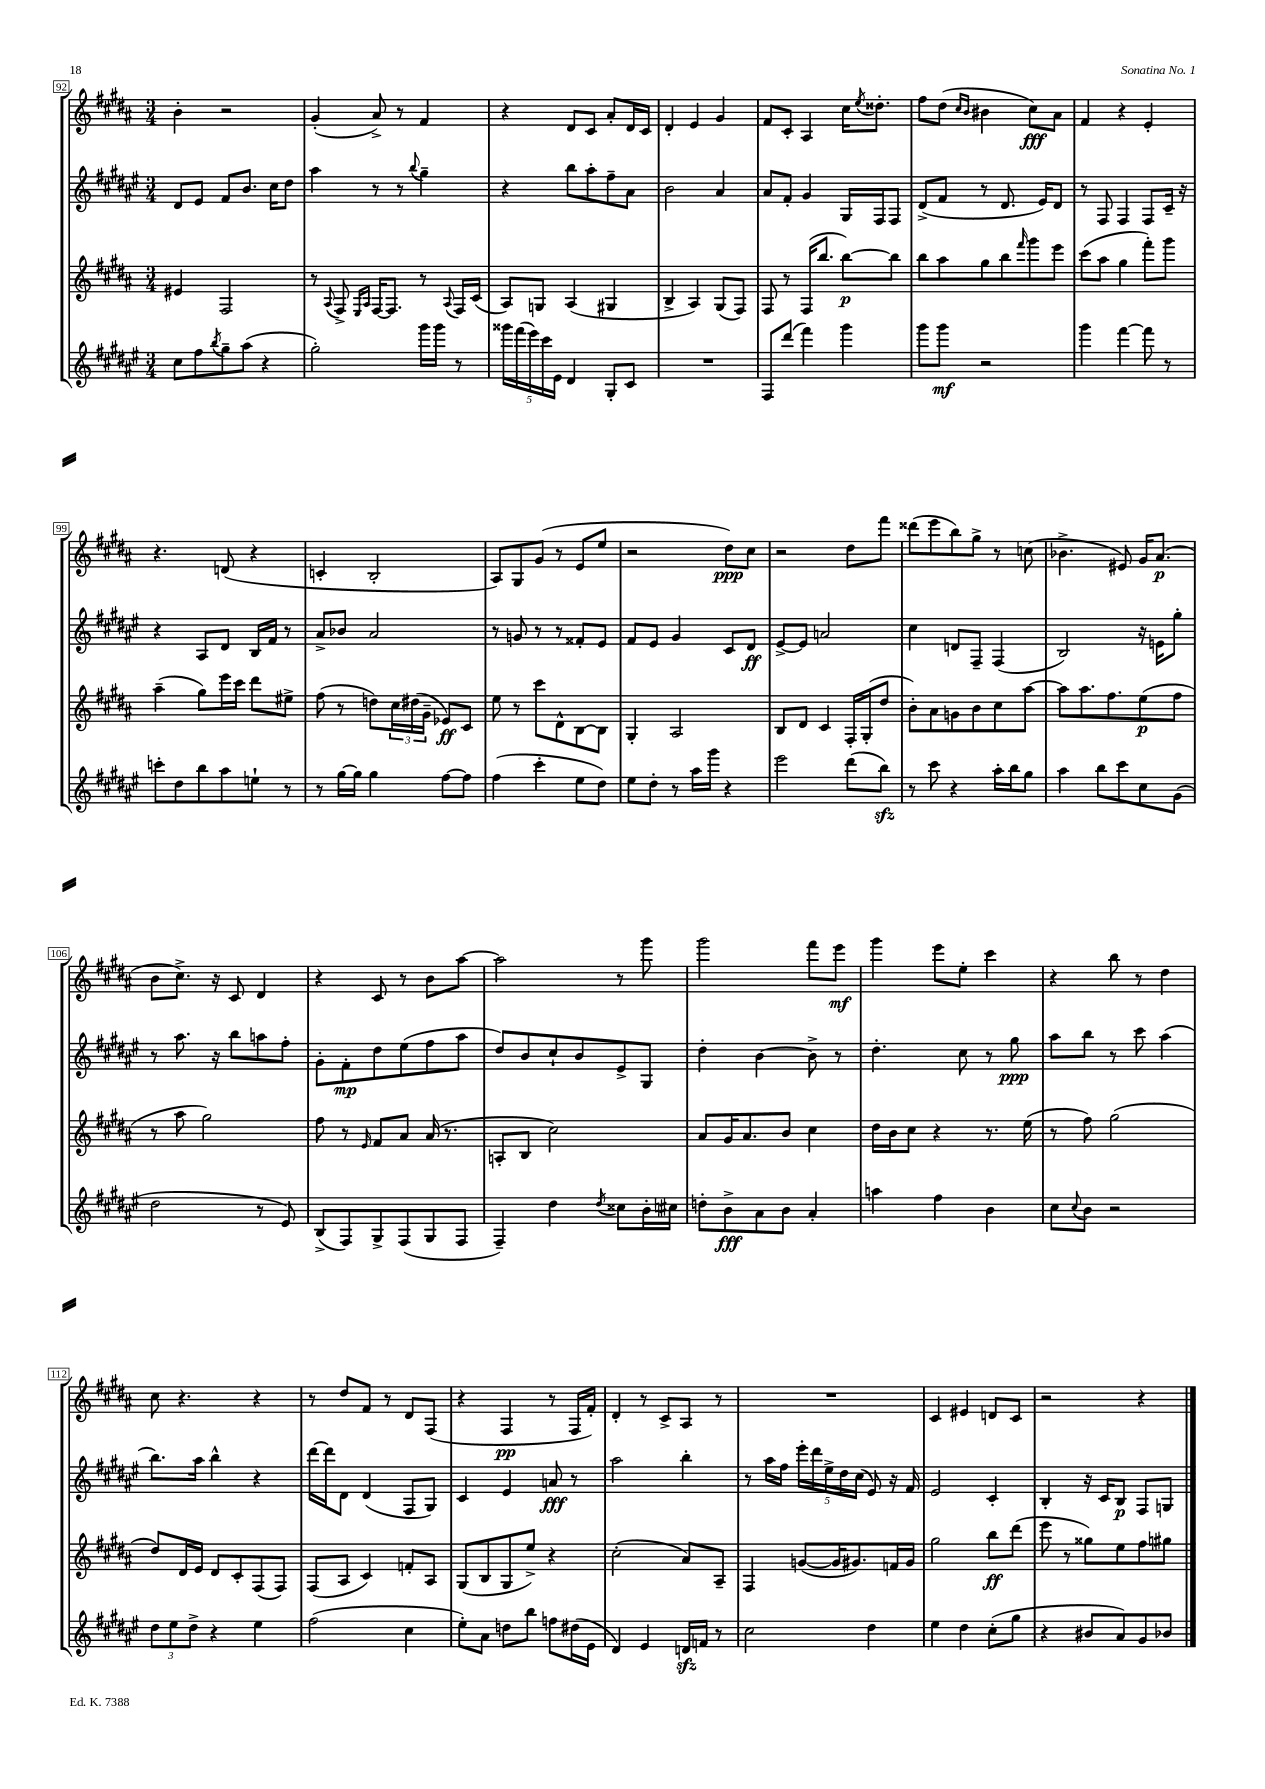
<<
\new StaffGroup <<
\new Staff = "s0" {
    \clef treble \key b \major \numericTimeSignature \time 3/4
    b'4-. r2 |
    gis'4-.( ais'8->) r8 fis'4 |
    r4 dis'8 cis'8 ais'8-. dis'16 cis'16 |
    dis'4-. e'4 gis'4 |
    fis'8 cis'8-. ais4 cis''16 \acciaccatura { e''8 } disis''8.-. |
    fis''8 dis''8( \grace { cis''16 b'16 } bis'4 cis''8\fff) ais'8 |
    fis'4 r4 e'4-. |
    r4. d'8( r4 |
    c'4-. b2-. |
    ais8) gis8 gis'8( r8 e'8 e''8 |
    r2 dis''8\ppp) cis''8 |
    r2 dis''8 fis'''8 |
    disis'''8( e'''8 b''8) gis''8-> r8 c''8( |
    bes'4.-> eis'8) gis'16 ais'8.\p( |
    b'8 cis''8.->) r16 cis'8 dis'4 |
    r4 cis'8 r8 b'8 ais''8~ |
    ais''2 r8 gis'''8 |
    gis'''2 fis'''8 e'''8\mf |
    gis'''4 e'''8 e''8-. cis'''4 |
    r4 b''8 r8 dis''4 |
    cis''8 r4. r4 |
    r8 dis''8 fis'8 r8 dis'8 fis8( |
    r4 fis4\pp r8 fis16 fis'16-.) |
    dis'4-. r8 cis'8-> ais8 r8 |
    R2. |
    cis'4 eis'4 d'8 cis'8 |
    r2 r4 \bar "|." |
}
\new Staff = "s1" {
    \clef treble \key fis \major \numericTimeSignature \time 3/4
    dis'8 eis'8 fis'8 b'8. cis''16 dis''8 |
    ais''4 r8 r8 \appoggiatura { b''8 } gis''4-- |
    r4 b''8 ais''8-. fis''8-- ais'8 |
    b'2 ais'4 |
    ais'8 fis'8-. gis'4 gis16 fis16 fis8 |
    dis'8->( fis'8 r8 dis'8. eis'16) dis'8 |
    r8 fis8 fis4 fis8 cis'16-- r16 |
    r4 ais8 dis'8 b16 fis'16 r8 |
    ais'8-> bes'8 ais'2 |
    r8 g'8 r8 r8 fisis'8-. eis'8 |
    fis'8 eis'8 gis'4 cis'8 dis'8\ff |
    eis'8~-> eis'8 a'2 |
    cis''4 d'8 fis8-- fis4( |
    b2) r16 e'16 gis''8-. |
    r8 ais''8. r16 b''8 a''8 fis''8-. |
    gis'8-. fis'8-.\mp dis''8 eis''8( fis''8 ais''8 |
    dis''8) b'8 cis''8-! b'8 eis'8-> gis8 |
    dis''4-. b'4~ b'8-> r8 |
    dis''4.-. cis''8 r8 gis''8\ppp |
    ais''8 b''8 r8 cis'''8 ais''4( |
    b''8.) ais''16 b''4-^ r4 |
    dis'''16~ dis'''16 dis'8 dis'4( fis8 gis8) |
    cis'4 eis'4 a'8\fff r8 |
    ais''2 b''4-. |
    r8 ais''16 fis''16 \tuplet 5/4 { eis'''16-. dis'''16 eis''16-> dis''16 cis''16( } eis'8) r16 fis'16 |
    eis'2 cis'4-. |
    b4-. r16 cis'16 b8\p fis8 g8 \bar "|." |
}
\new Staff = "s2" {
    \clef treble \key b \major \numericTimeSignature \time 3/4
    eis'4 fis2 |
    r8 \appoggiatura { ais8 } fis8-> \grace { e16 ais16 } fis16~ fis8. r8 \appoggiatura { ais8 } fis16 cis'16( |
    ais8) g8 ais4( gis4 |
    b4-> ais4) gis8( fis8) |
    fis8 r8 fis16( b''8. b''8~\p) b''8 |
    b''8 ais''8 gis''8 b''8 \grace { fis'''16 } gis'''8 e'''8 |
    cis'''8( ais''8 gis''4 fis'''8-.) gis'''8 |
    ais''4--( gis''8) e'''16 cis'''16 dis'''8 eis''8-> |
    fis''8( r8 d''8) \tuplet 3/2 { cis''16 dis''16( gis'16-- } ees'8\ff) cis'8 |
    e''8 r8 cis'''8 dis'8-^ b8~ b8 |
    gis4-. ais2 |
    b8 dis'8 cis'4 fis16-. gis16-.( dis''8 |
    b'8-.) ais'8 g'8 b'8 cis''8 ais''8~ |
    ais''8 ais''8. fis''8. e''8\p( fis''8 |
    r8 ais''8 gis''2) |
    fis''8 r8 \grace { e'16 } fis'8 ais'8 ais'16( r8. |
    a8-. b8 cis''2) |
    ais'8 gis'16 ais'8. b'8 cis''4 |
    dis''16 b'16 cis''8 r4 r8. e''16( |
    r8 fis''8) gis''2( |
    dis''8) dis'16 e'16 dis'8 cis'8-. fis8( fis8) |
    fis8( ais8 cis'4) f'8-. ais8 |
    gis8( b8 gis8 e''8->) r4 |
    cis''2-.( ais'8) ais8-- |
    fis4 g'8~( g'16 gis'8.) f'16 gis'16 |
    gis''2 b''8\ff dis'''8( |
    e'''8 r8 gisis''8) e''8 fis''8 gis''8 \bar "|." |
}
\new Staff = "s3" {
    \clef treble \key fis \major \numericTimeSignature \time 3/4
    cis''8 fis''8 \acciaccatura { b''8 } gis''8-- ais''8( r4 |
    gis''2-.) gis'''16 gis'''16 r8 |
    \tuplet 5/4 { gisis'''16 fis'''16( eis'''16) cis'''16 eis'16 } dis'4 gis8-. cis'8 |
    R2. |
    fis8 dis'''8( fis'''4) gis'''4 |
    gis'''8 gis'''8\mf r2 |
    gis'''4 fis'''4~ fis'''8 r8 |
    c'''8-. dis''8 b''8 ais''8 e''8-! r8 |
    r8 gis''16~ gis''16 gis''4 fis''8~ fis''8 |
    fis''4( cis'''4-. eis''8 dis''8) |
    eis''8 dis''8-. r8 ais''16 gis'''16 r4 |
    eis'''2 dis'''8( b''8\sfz) |
    r8 cis'''8 r4 ais''16-. b''16 gis''8 |
    ais''4 b''8 cis'''8 cis''8 gis'8( |
    dis''2 r8 eis'8) |
    b8->( fis8) gis8-> fis8( gis8 fis8 |
    fis4--) dis''4 \acciaccatura { dis''8 } cisis''8 b'16-. cis''16 |
    d''8-. b'8->\fff ais'8 b'8 ais'4-. |
    a''4 fis''4 b'4 |
    cis''8 \appoggiatura { cis''8 } b'8 r2 |
    \tuplet 3/2 { dis''8 eis''8 dis''8-> } r4 eis''4 |
    fis''2( cis''4 |
    eis''8-.) ais'8 d''8 b''8 f''8 dis''16( eis'16 |
    dis'4) eis'4 d'16\sfz f'16 r8 |
    cis''2 dis''4 |
    eis''4 dis''4 cis''8-.( gis''8 |
    r4 bis'8 ais'8) gis'8 bes'8 \bar "|." |
}
>>
>>
\layout { \context { \Score currentBarNumber = #92 \override BarNumber.stencil = #(make-stencil-boxer 0.1 0.3 ly:text-interface::print) } }
